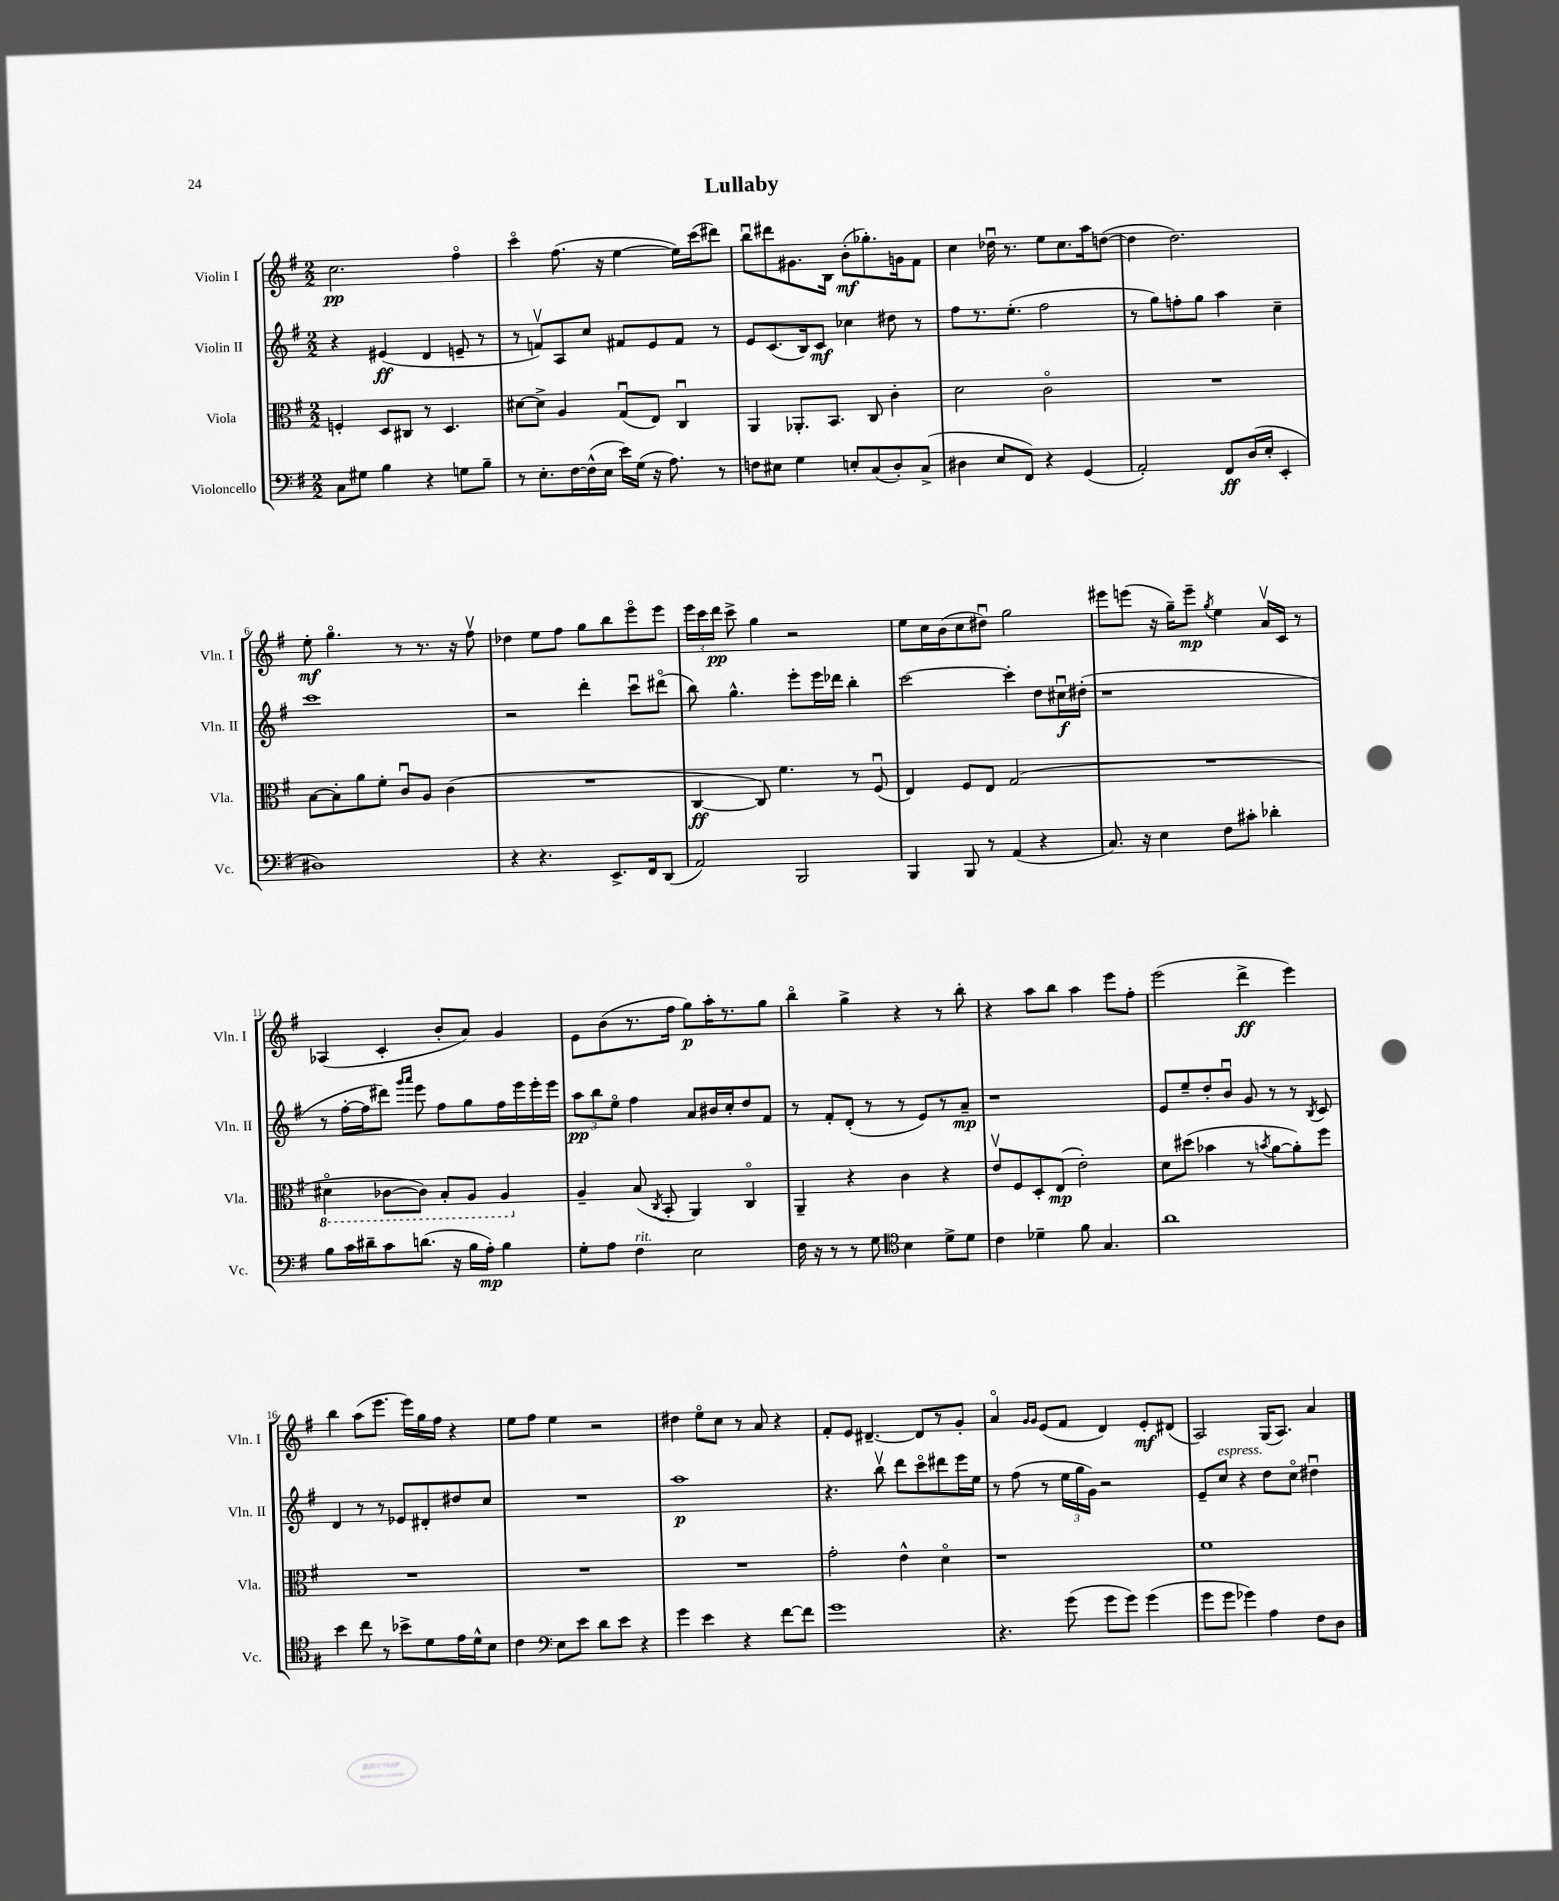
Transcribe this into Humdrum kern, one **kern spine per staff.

**kern	**dynam	**kern	**dynam	**kern	**dynam	**kern	**dynam
*part4	*part4	*part3	*part3	*part2	*part2	*part1	*part1
*staff4	*staff4	*staff3	*staff3	*staff2	*staff2	*staff1	*staff1
*I"Violoncello	*	*I"Viola	*	*I"Violin II	*	*I"Violin I	*
*I'Vc.	*	*I'Vla.	*	*I'Vln. II	*	*I'Vln. I	*
*clefF4	*	*clefC3	*	*clefG2	*	*clefG2	*
*k[f#]	*	*k[f#]	*	*k[f#]	*	*k[f#]	*
*M2/2	*	*M2/2	*	*M2/2	*	*M2/2	*
=1	=1	=1	=1	=1	=1	=1	=1
8C\L	.	4Fn'/	.	4r	.	2.cc\	pp
8G#X\J	.	.	.	.	.	.	.
4B\	.	8D/L	.	(4e#X/	ff	.	.
.	.	8C#X/J	.	.	.	.	.
4r	.	8r	.	4d/	.	.	.
.	.	4.D/	.	.	.	.	.
8Gn\L	.	.	.	8en~/	.	4ff#\	.
8B~\J	.	.	.	8r	.	.	.
=2	=2	=2	=2	=2	=2	=2	=2
8r	.	[8d#X\L	.	8r	.	4ccc\	.
8.E'\L	.	8d#^\J]	.	8fnv/L)	.	.	.
.	.	4A/	.	8A/	.	(8.ff#\	.
[16F#\L	.	.	.	.	.	.	.
(16F#^^\]	.	.	.	8cc/J	.	.	.
16E\JJ	.	.	.	.	.	16r	.
16e\LL)	.	(8Gu/L	.	8f#X/L	.	[4ee\	.
(16G\JJ	.	.	.	.	.	.	.
16r	.	8E/J)	.	8e/	.	.	.
8.A\)	.	.	.	.	.	.	.
.	.	4Cu/	.	8f#/J	.	16ee\LL])	.
.	.	.	.	.	.	(16ccc\J	.
8r	.	.	.	8r	.	8ddd#X\J)	.
=3	=3	=3	=3	=3	=3	=3	=3
8Fn\L	.	4AA/	.	8e/L	.	8bbu\L	.
8E#X\J	.	.	.	(8.c/	.	8ddd#X\	.
4G\	.	8.AA-X'/L	.	.	.	8.g#X\	.
.	.	.	.	16B/k)	.	.	.
.	.	.	.	8c/J	mf	.	.
.	.	8.BB/J	.	.	.	16B\Jk	.
8En'/L	.	.	.	4cc-X\	.	(8b'\L	mf
(8C/	.	8C/	.	.	.	8.gg-X'\)	.
8D'/)	.	4c'\	.	8dd#X\	.	.	.
.	.	.	.	.	.	16gn\k	.
(8C^/J	.	.	.	8r	.	8f#\J	.
=4	=4	=4	=4	=4	=4	=4	=4
4D#X\	.	2d\	.	8ff#\L	.	4cc\	.
.	.	.	.	8.r	.	.	.
8E/L	.	.	.	.	.	16dd-Xu\	.
.	.	.	.	(8.ee'\J	.	8.r	.
8FF#/J)	.	.	.	.	.	.	.
4r	.	2c\	.	2ff#\	.	8ee\L	.
.	.	.	.	.	.	8.cc\	.
(4GG/	.	.	.	.	.	.	.
.	.	.	.	.	.	16aa\k	.
.	.	.	.	.	.	([8ddn\J	.
=5	=5	=5	=5	=5	=5	=5	=5
2AA'/)	.	1r	.	8r	.	4dd\]	.
.	.	.	.	8gg\L)	.	.	.
.	.	.	.	8ffn'\	.	2.dd\)	.
.	.	.	.	8gg\J	.	.	.
8FF#/L	ff	.	.	4aa\	.	.	.
(16D/L	.	.	.	.	.	.	.
16E'/JJ	.	.	.	.	.	.	.
4EE'/	.	.	.	4cc~\	.	.	.
!!LO:LB:g=z
=6	=6	=6	=6	=6	=6	=6	=6
1D#X)	.	[8B\L	.	1ccc	.	8ee'\	mf
.	.	8B'\]	.	.	.	4.gg\	.
.	.	8a\	.	.	.	.	.
.	.	8f#'\J	.	.	.	.	.
.	.	8cu/L	.	.	.	8r	.
.	.	8A/J	.	.	.	8.r	.
.	.	(4c\	.	.	.	.	.
.	.	.	.	.	.	16r	.
.	.	.	.	.	.	8ff#v\	.
=7	=7	=7	=7	=7	=7	=7	=7
4r	.	1r	.	2r	.	4dd-X\	.
4.r	.	.	.	.	.	8ee\L	.
.	.	.	.	.	.	8ff#\J	.
.	.	.	.	4ddd'\	.	8gg\L	.
8.EE^/L	.	.	.	.	.	8bb\	.
.	.	.	.	8cccu\L	.	8eee\	.
16FF#/k	.	.	.	.	.	.	.
(8DD/J	.	.	.	(8ddd#X\J	.	8eee\J	.
=8	=8	=8	=8	=8	=8	=8	=8
2AA/)	.	[4C/	ff	8bb\)	.	24eee\LL	.
.	.	.	.	.	.	24ccc\	.
.	.	.	.	.	.	24ddd\JJ	pp
.	.	.	.	4.gg^^\	.	8ccc^\	.
.	.	8C/])	.	.	.	4gg\	.
.	.	4.f#\	.	.	.	.	.
2BBB/	.	.	.	8eee'\L	.	2r	.
.	.	.	.	16eee\L	.	.	.
.	.	.	.	16ddd-X\JJ	.	.	.
.	.	8r	.	4bb'\	.	.	.
.	.	(8F#u/	.	.	.	.	.
=9	=9	=9	=9	=9	=9	=9	=9
4BBB/	.	4E/)	.	[2ccc\	.	8ee\L	.
.	.	.	.	.	.	16cc\L	.
.	.	.	.	.	.	(16b\J	.
8BBB/	.	8F#/L	.	.	.	8cc\	.
8r	.	8E/J	.	.	.	8dd#Xu\J)	.
(4AA/	.	(2G/	.	4ccc'\]	.	2gg\	.
4r	.	.	.	8dd\L	.	.	.
.	.	.	.	16cc#Xu\L	f	.	.
.	.	.	.	(16dd#X'\JJ	.	.	.
=10	=10	=10	=10	=10	=10	=10	=10
8.C/)	.	1r	.	1r	.	8eee#X\L	.
.	.	.	.	.	.	(8eeen\J	.
16r	.	.	.	.	.	.	.
4E\	.	.	.	.	.	16r	.
.	.	.	.	.	.	16gg~\KL)	.
.	.	.	.	.	.	8eee~\J	mp
.	.	.	.	.	.	8qgg/	.
8F#\L	.	.	.	.	.	4ee\	.
8c#X'\J	.	.	.	.	.	.	.
4d-X'\	.	.	.	.	.	16av/LL	.
.	.	.	.	.	.	16c/JJ	.
.	.	.	.	.	.	8r	.
!!LO:LB:g=z
=11	=11	=11	=11	=11	=11	=11	=11
*	*	*8ba	*	*	*	*	*
8B\L	.	4D#X\	.	8r	.	(4A-X/	.
16c\L	.	.	.	[16ff#'\LL	.	.	.
16d#X~\J	.	.	.	16ff#\J]	.	.	.
8c\	.	[8C-X\L	.	8ddd#X\J)	.	4c'/	.
.	.	.	.	16qqggg/LL	.	.	.
.	.	.	.	16qqaaa/JJ	.	.	.
(8.dn\J	.	8C-\J])	.	8eee\	.	.	.
.	.	8BB'/L	.	8ff#\L	.	8b'/L	.
16r	.	.	.	.	.	.	.
16B\LL	.	8AA/J	.	8gg\	.	8a/J)	.
16A'\JJ)	mp	.	.	.	.	.	.
4B\	.	4AA/	.	16ff#\L	.	4g/	.
.	.	.	.	16eee\	.	.	.
.	.	.	.	16eee'\	.	.	.
.	.	.	.	16eee\JJ	.	.	.
=12	=12	=12	=12	=12	=12	=12	=12
*	*	*X8ba	*	*	*	*	*
8G'\L	.	4A~/	.	12aa\L	pp	8e\L	.
.	.	.	.	12bb\	.	.	.
8A\J	.	.	.	.	.	(8b\	.
.	.	.	.	12ee\J	.	.	.
!LO:TX:a:i:t=rit.	!	!	!	!	!	!	!
4F#\	.	(8B/	.	4ff#\	.	8.r	.
.	.	8qC/	.	.	.	.	.
.	.	8BB'/	.	.	.	.	.
.	.	.	.	.	.	16ff#\Jk	.
2E\	.	4AA/)	.	8a/L	.	8gg\L)	p
.	.	.	.	16b#X/L	.	16aa'\K	.
.	.	.	.	16cc'/J	.	8.r	.
.	.	4C/	.	8dd/	.	.	.
.	.	.	.	8f#/J	.	8gg\J	.
=13	=13	=13	=13	=13	=13	=13	=13
16F#\	.	4AA~/	.	8r	.	4bb\	.
16r	.	.	.	.	.	.	.
8r	.	.	.	8f#'/L	.	.	.
8r	.	4r	.	(8d'/J	.	4gg^\	.
8G\	.	.	.	8r	.	.	.
*clefC4	*	*	*	*	*	*	*
4B\	.	4c\	.	8r	.	4r	.
.	.	.	.	8e/L)	.	.	.
8d^\L	.	4r	.	8r	.	8r	.
8d\J	.	.	.	8a~/J	mp	8bb'\	.
=14	=14	=14	=14	=14	=14	=14	=14
4c\	.	8ev/L	.	1r	.	4r	.
.	.	8F#/	.	.	.	.	.
4d-X~\	.	8D'/	.	.	.	8aa\L	.
.	.	(8E/J	mp	.	.	8bb\J	.
8f#\	.	2e'\)	.	.	.	4aa\	.
4.G/	.	.	.	.	.	.	.
.	.	.	.	.	.	8eee\L	.
.	.	.	.	.	.	8ff#'\J	.
=15	=15	=15	=15	=15	=15	=15	=15
1a	.	8d\L	.	8e/L	.	(2eee\	.
.	.	(8dd#X\J	.	8ee~/	.	.	.
.	.	4b-X\	.	8dd'/	.	.	.
.	.	.	.	8bu/J	.	.	.
.	.	8r	.	8g/	.	4ddd^\	ff
.	.	8qbn/	.	.	.	.	.
.	.	[8a\L	.	8r	.	.	.
.	.	8a'\])	.	8r	.	4eee\)	.
.	.	.	.	8qB/	.	.	.
.	.	8ff#\J	.	8c/	.	.	.
!!LO:LB:g=z
=16	=16	=16	=16	=16	=16	=16	=16
4b\	.	1r	.	4d/	.	4bb\	.
8cc\	.	.	.	8r	.	(8aa\L	.
8r	.	.	.	8r	.	8.eee\J	.
8b-X^\L	.	.	.	8e-X/L	.	.	.
.	.	.	.	.	.	16eee\LL)	.
8d\	.	.	.	8d#X'/	.	16gg\	.
.	.	.	.	.	.	16ff#\JJ	.
16e\L	.	.	.	8dd#X/	.	4r	.
16d^^\J	.	.	.	.	.	.	.
8B\J	.	.	.	8cc/J	.	.	.
=17	=17	=17	=17	=17	=17	=17	=17
4c\	.	1r	.	1r	.	8ee\L	.
.	.	.	.	.	.	8ff#\J	.
*clefF4	*	*	*	*	*	*	*
8E\L	.	.	.	.	.	4ee\	.
8e\J	.	.	.	.	.	.	.
8d\L	.	.	.	.	.	2r	.
8e\J	.	.	.	.	.	.	.
4r	.	.	.	.	.	.	.
=18	=18	=18	=18	=18	=18	=18	=18
4g\	.	1r	.	1aa	p	4dd#X\	.
4e\	.	.	.	.	.	8ee\L	.
.	.	.	.	.	.	8cc\J	.
4r	.	.	.	.	.	8r	.
.	.	.	.	.	.	8a/	.
[8f#\L	.	.	.	.	.	4r	.
8f#\J]	.	.	.	.	.	.	.
=19	=19	=19	=19	=19	=19	=19	=19
1g	.	2g'\	.	4.r	.	8f#'/L	.
.	.	.	.	.	.	8e/J	.
.	.	.	.	.	.	[4.d#X~/	.
.	.	.	.	8bbv\	.	.	.
.	.	4e^^\	.	8ddd\L	.	.	.
.	.	.	.	8ccc\	.	8d#/L]	.
.	.	4d\	.	8ddd#X\	.	8r	.
.	.	.	.	16eee\L	.	8g'/J	.
.	.	.	.	16ee\JJ	.	.	.
=20	=20	=20	=20	=20	=20	=20	=20
4.r	.	1r	.	8r	.	4a/	.
.	.	.	.	(8ff#\	.	.	.
.	.	.	.	.	.	16qqg/LL	.
.	.	.	.	.	.	16qqg/JJ	.
.	.	.	.	8r	.	(8e/L	.
(8g\	.	.	.	24ee\LL	.	8f#/J	.
.	.	.	.	24gg\	.	.	.
.	.	.	.	24g\JJ)	.	.	.
8g\L	.	.	.	2r	.	4d/)	.
8g\J)	.	.	.	.	.	.	.
(4g\	.	.	.	.	.	8e'/L	mf
.	.	.	.	.	.	(8d#X/J	.
=21	=21	=21	=21	=21	=21	=21	=21
8g\L	.	1f#	.	8e~/L	.	2A/)	.
!	!	!	!	!LO:TX:a:i:t=espress.	!	!	!
8g\J	.	.	.	8cc/J	.	.	.
4g-X\)	.	.	.	4r	.	.	.
4A\	.	.	.	8dd\L	.	(16G/KL	.
.	.	.	.	.	.	8.A/J)	.
.	.	.	.	8cc\J	.	.	.
8F#\L	.	.	.	4dd#Xu\	.	4a/	.
8D\J	.	.	.	.	.	.	.
==	==	==	==	==	==	==	==
*-	*-	*-	*-	*-	*-	*-	*-
